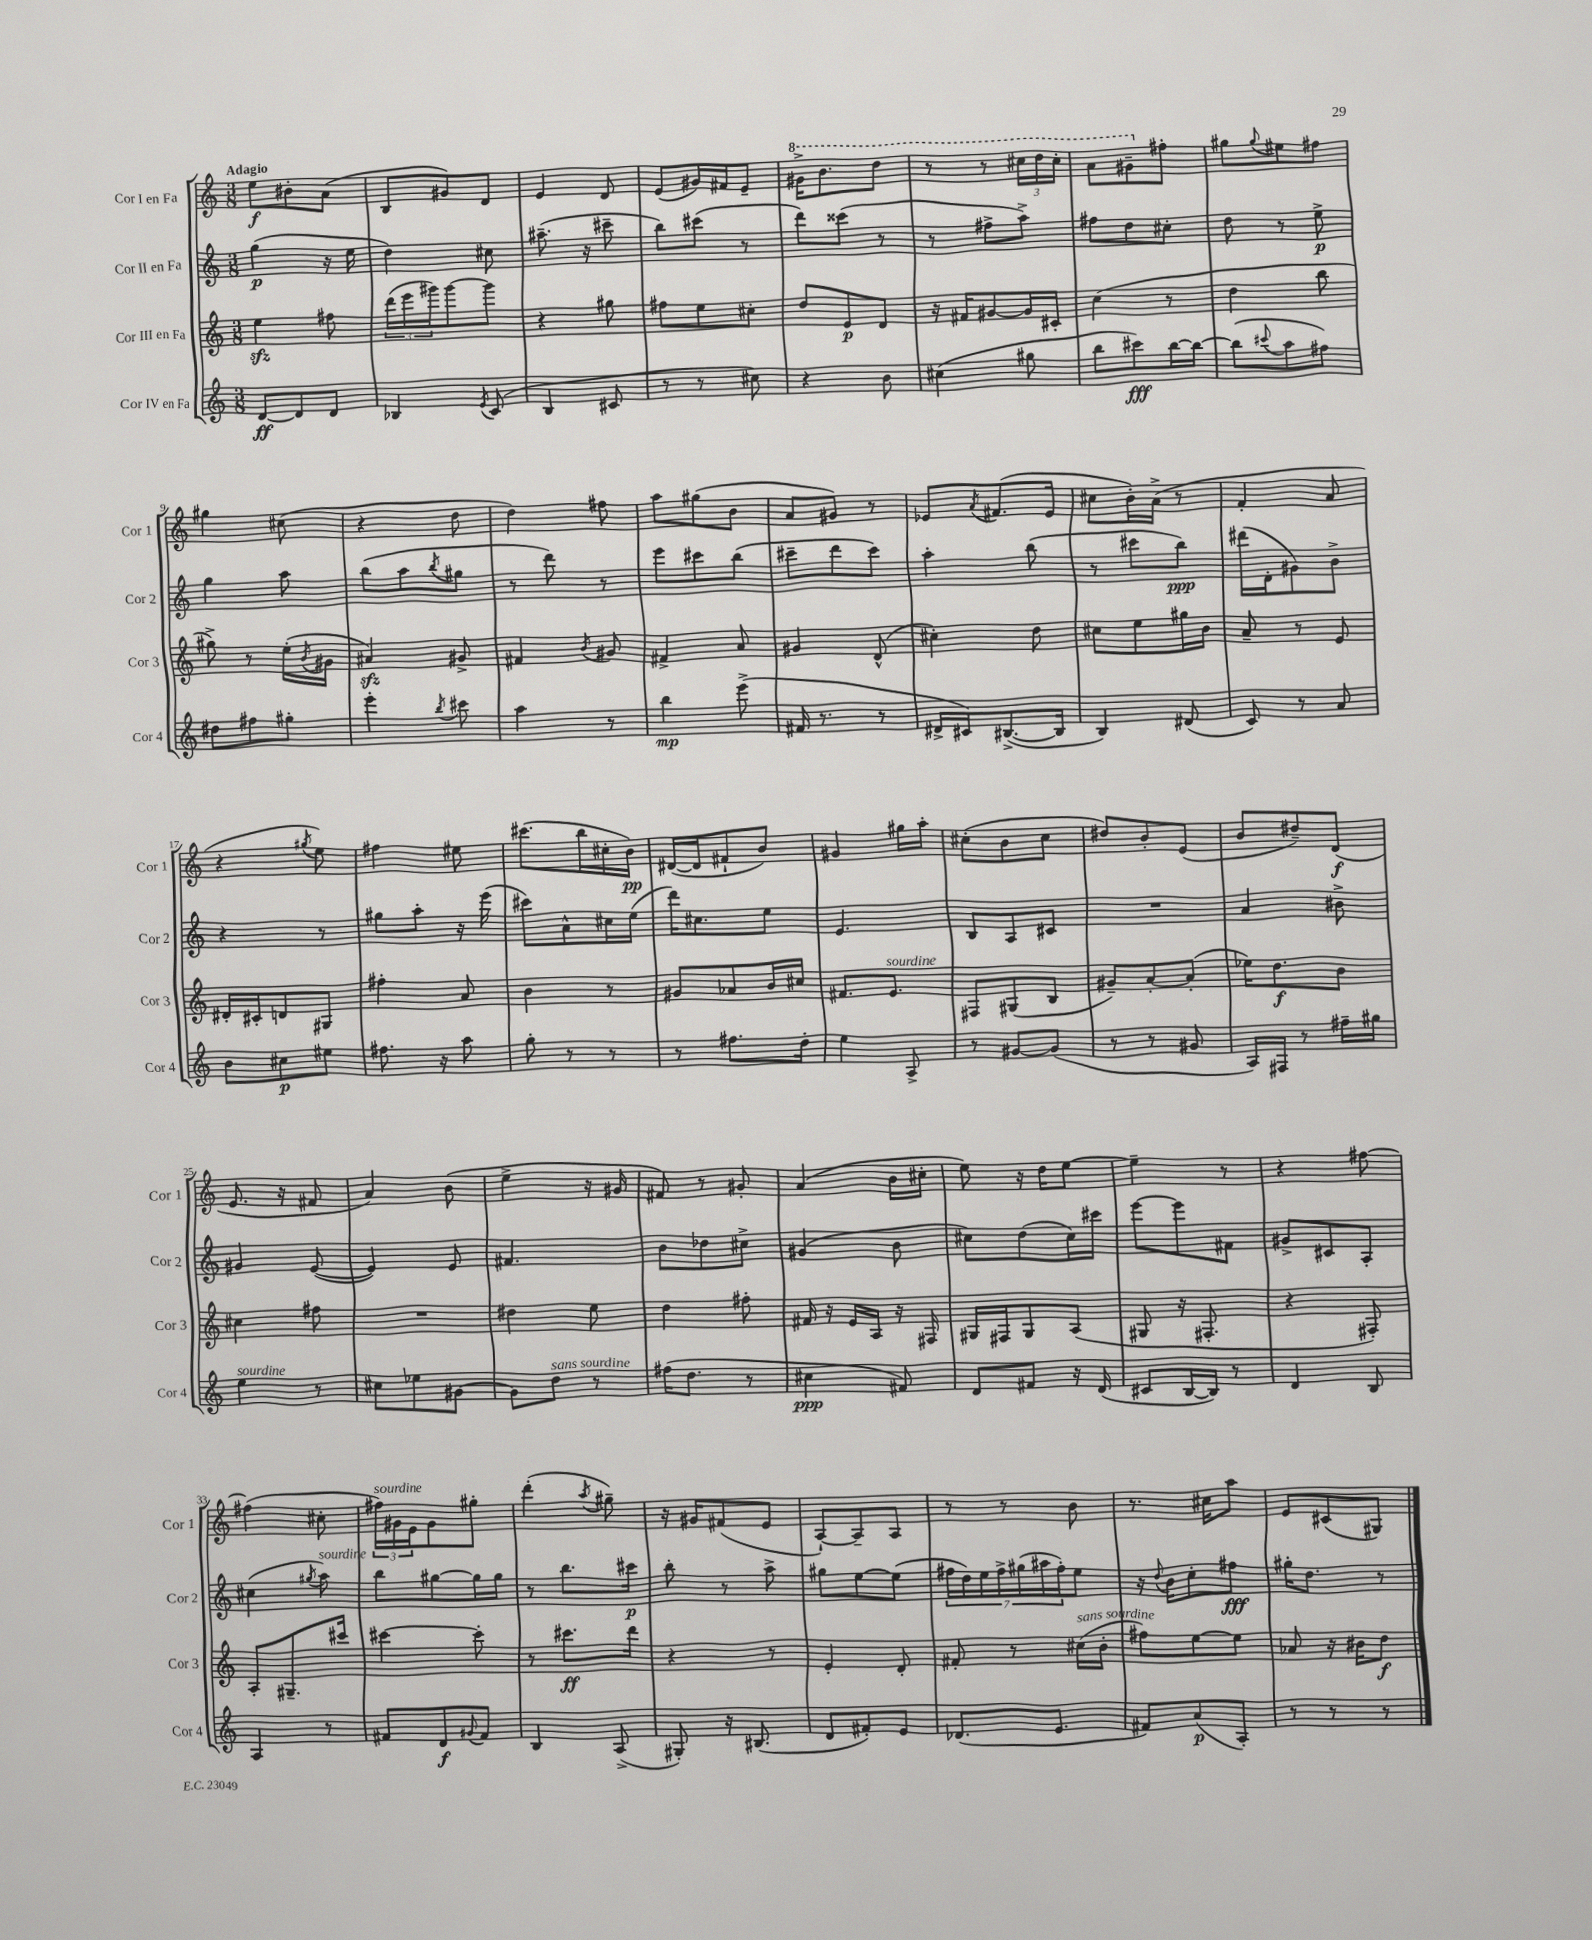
<<
\new StaffGroup <<
\new Staff = "s0" \with { instrumentName = "Cor I en Fa" shortInstrumentName = "Cor 1" } {
    \clef treble \key c \major \numericTimeSignature \time 3/8 \tempo "Adagio"
    e''8\f bis'8-. a'8( |
    b8 gis'8) d'8 |
    e'4 d'8 |
    e'8( gis'16) fis'16 e'8-- |
    \ottava #1 gis''16-> b''8. d'''8 |
    r8 r8 \tuplet 3/2 { cis'''16 d'''16 cis'''16-. } |
    a''8 gis''8-- \ottava #0 fis''8-. |
    gis''8 \appoggiatura { gis''8 } eis''8 fis''8 |
    gis''4 cis''8( |
    r4 d''8 |
    d''4) fis''8 |
    a''8 gis''8( b'8 |
    a'8 gis'8) r8 |
    ees'8 \acciaccatura { a'8 } fis'8.( ees'16 |
    cis''8 b'16-.) a'16->( r8 |
    f'4-. a'8 |
    r4 \acciaccatura { gis''8 } e''8) |
    fis''4 eis''8 |
    cis'''8.( b''16 cis''16-. b'16\pp) |
    dis'16~( dis'16 fis'8-! b'8) |
    gis'4 gis''16 a''16-. |
    cis''8-.( b'8 cis''8 |
    dis''8) b'8-. e'8( |
    b'8 dis''8--) d'8\f( |
    e'8. r16 fis'8 |
    a'4) b'8( |
    e''4-> r16 gis'16 |
    fis'8) r8 gis'8-. |
    a'4( b'16 cis''16-. |
    e''8) r16 d''16 e''8~ |
    e''4-- r8 |
    r4 fis''8~ |
    fis''4( cis''8-. |
    \tuplet 3/2 { fis''16^\markup { \italic "sourdine" }) gis'16 e'16 } gis'8 gis''8-. |
    d'''4-.( \acciaccatura { a''8 } gis''8--) |
    r16 gis'16 fis'8( e'8 |
    a8~-!) a8-- a8 |
    r8 r8 b'8 |
    r8. cis''16 a''8 |
    e'8 cis'8( gis8) \bar "|." |
}
\new Staff = "s1" \with { instrumentName = "Cor II en Fa" shortInstrumentName = "Cor 2" } {
    \clef treble \key c \major \numericTimeSignature \time 3/8
    g''4\p( r16 e''16 |
    d''4) cis''8 |
    ais''8.--( r16 cis'''8-- |
    b''8) cis'''8( r8 |
    d'''8) cisis'''8( r8 |
    r8 fis''8-> a''8->) |
    fis''8 d''8 cis''8-. |
    d''8 r8 e''8->\p |
    g''4 a''8 |
    b''8( a''8 \acciaccatura { b''8 } gis''8 |
    r8 d'''8) r8 |
    e'''8 cis'''8 b''8( |
    cis'''8-- d'''8 cis'''8) |
    a''4-. b''8( |
    r8 cis'''8 b''8\ppp) |
    dis'''16( d'16-. gis'8) b'8-> |
    r4 r8 |
    gis''8 a''8-. r16 e'''16( |
    cis'''8) a'8-^ cis''16 e''16( |
    d'''16) cis''8. e''8 |
    e'4. |
    b8 a8 cis'8 |
    R4. |
    a'4 bis'8-> |
    gis'4 e'8~( |
    e'4) e'8 |
    fis'4. |
    b'8 des''8 cis''8-> |
    gis'4( b'8 |
    cis''8) d''8( cis''16) cis'''16 |
    e'''8~ e'''8 fis'8 |
    gis'8-> cis'8 a8-. |
    cis''4( \acciaccatura { gis''8 } a''8^\markup { \italic "sourdine" }) |
    b''8 gis''8~ gis''16 gis''16 |
    r8 b''8. cis'''16\p |
    b''8-. r8 a''8-> |
    gis''8 e''8~ e''8( |
    \tuplet 7/4 { fis''16 d''16) e''16 fis''16-> gis''16( ais''16 fis''16-.) } e''8 |
    r16 \appoggiatura { d''8 } b'16 c''8-. fis''8\fff |
    gis''16-. d''8. r8 \bar "|." |
}
\new Staff = "s2" \with { instrumentName = "Cor III en Fa" shortInstrumentName = "Cor 3" } {
    \clef treble \key c \major \numericTimeSignature \time 3/8
    e''4\sfz fis''8 |
    \tuplet 3/2 { d'''16( e'''16 gis'''16) } gis'''8~ gis'''8 |
    r4 gis''8 |
    fis''8 e''8 cis''8-. |
    d''8 e'8\p d'8 |
    r16 fis'16 gis'8~ gis'16 cis'16-. |
    c''4( r8 |
    d''4 b''8 |
    gis''8->) r8 e''16-.( \acciaccatura { b'8 } gis'16 |
    ais'4\sfz) gis'8-> |
    fis'4 \acciaccatura { b'8 } gis'8 |
    fis'4-> a'8 |
    gis'4 d'8-^( |
    cis''4-.) d''8 |
    cis''8 e''8 gis''16 b'16 |
    a'8-- r8 e'8 |
    dis'16-. cis'16-. d'8 gis8 |
    fis''4-. a'8 |
    b'4 r8 |
    gis'8 aes'8 b'16 cis''16 |
    fis'8. e'8.^\markup { \italic "sourdine" } |
    fis8 gis8( b8 |
    gis'8--) a'8~-. a'8-.( |
    ees''16) d''8.\f b'8 |
    cis''4 fis''8 |
    R4. |
    dis''4 e''8 |
    d''4 fis''8-. |
    fis'16 r16 e'16 a16 r16 fis16 |
    gis16 fis16 gis8 a8( |
    gis8 r16 fis8.-. |
    r4 fis8-.) |
    a8-. gis8.-- cis'''16 |
    cis'''4~ cis'''8-. |
    r8 cis'''8.\ff d'''16 |
    r4 r8 |
    e'4-. d'8-. |
    fis'8-. r8 cis''16^\markup { \italic "sans sourdine" }( b'16-. |
    fis''8) e''8~ e''8 |
    aes'8 r16 bis'16 d''8\f \bar "|." |
}
\new Staff = "s3" \with { instrumentName = "Cor IV en Fa" shortInstrumentName = "Cor 4" } {
    \clef treble \key c \major \numericTimeSignature \time 3/8
    d'8~\ff d'8 d'8 |
    bes4 \acciaccatura { e'8 } c'8( |
    b4 cis'8 |
    r8 r8 cis''8) |
    r4 b'8 |
    cis''4( gis''8 |
    b''8 cis'''8\fff) b''16~ b''16~ |
    b''8( \appoggiatura { cis'''8 } a''8 fis''8) |
    dis''8 fis''8 gis''8-. |
    e'''4-. \acciaccatura { b''8 } cis'''8 |
    a''4 r8 |
    b''4\mp e'''8->( |
    fis'16 r8. r8 |
    dis'16-> cis'16) bis8.~->( bis16 |
    b4) dis'8( |
    c'8) r8 a'8 |
    b'8 cis''8\p eis''8 |
    fis''8. r16 a''8 |
    g''8-. r8 r8 |
    r8 fis''8. d''16-. |
    e''4 a8-> |
    r8 gis'8~ gis'8( |
    r8 r8 gis'8 |
    a16) fis16 r8 fis''16-- gis''16 |
    e''4^\markup { \italic "sourdine" } r8 |
    cis''8 ees''8 gis'8~ |
    gis'8 d''8^\markup { \italic "sans sourdine" } r8 |
    fis''16( d''8. r8 |
    cis''4\ppp fis'8) |
    d'8 fis'8 r16 d'16( |
    cis'8 b16~ b16) r8 |
    d'4 b8 |
    a4 r8 |
    fis'8 d'8\f \appoggiatura { gis'8 } fis'8 |
    b4 a8->( |
    gis8-.) r16 bis8.( |
    d'8 fis'8-.) e'8 |
    des'8.( e'8. |
    fis'8) a'8\p( a8-.) |
    r8 r8 r8 \bar "|." |
}
>>
>>
